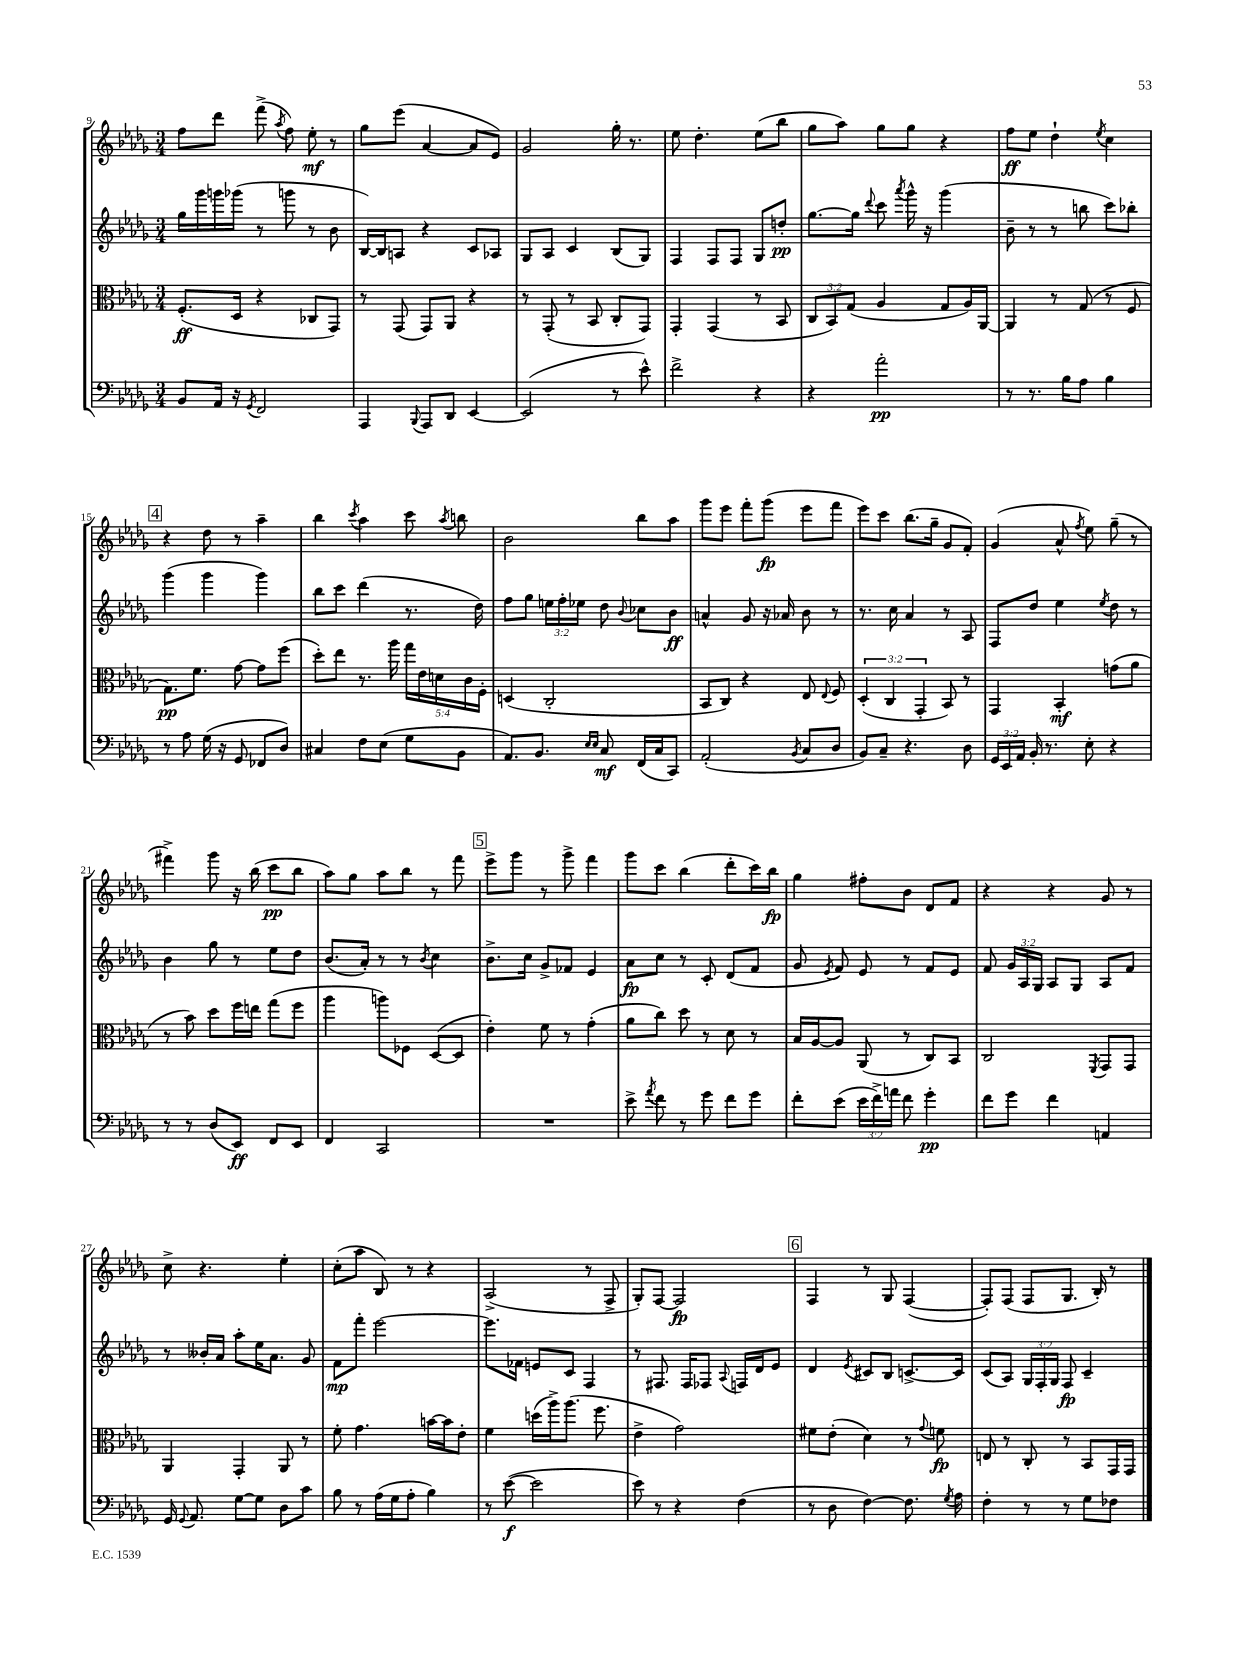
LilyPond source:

<<
\new StaffGroup <<
\new Staff = "s0" {
    \clef treble \key des \major \numericTimeSignature \time 3/4
    \autoBeamOff f''8[ des'''8] f'''8->( \acciaccatura { aes''8 } f''8) ees''8-.\mf r8 |
    ges''8[ ees'''8]( aes'4~ aes'8[ ees'8]) |
    ges'2 ges''16-. r8. |
    ees''8 des''4.-. ees''8[( bes''8] |
    ges''8[ aes''8]) ges''8[ ges''8] r4 |
    f''8[\ff ees''8] des''4-! \acciaccatura { ees''8 } c''4 |
    \mark \markup { \box "4" } r4 des''8 r8 aes''4-- |
    bes''4 \acciaccatura { c'''8 } aes''4 c'''8 \acciaccatura { aes''8 } b''8 |
    bes'2 bes''8[ aes''8] |
    ges'''8[ ees'''8] f'''8[-. ges'''8]\fp( ees'''8[ f'''8] |
    ees'''8[) c'''8] bes''8.[( ges''16]-- ges'8[ f'8]-.) |
    ges'4( aes'8-^ \acciaccatura { f''8 } ees''8) ges''8--( r8 |
    fis'''4->) ges'''8 r16 bes''16( c'''8[\pp bes''8] |
    aes''8[) ges''8] aes''8[ bes''8] r8 f'''8 |
    \mark \markup { \box "5" } ees'''8[-> ges'''8] r8 ges'''8-> f'''4 |
    ges'''8[ c'''8] bes''4( des'''8[-. c'''16) bes''16]\fp |
    ges''4 fis''8[-. bes'8] des'8[ f'8] |
    r4 r4 ges'8 r8 |
    c''8-> r4. ees''4-. |
    c''8[-.( aes''8] bes8) r8 r4 |
    aes2->( r8 f8-> |
    ges8[-.) f8]~ f2\fp |
    \mark \markup { \box "6" } f4 r8 ges8 f4~( |
    f8[-.) f8]( f8[ ges8.] bes16-.) r8 \bar "|." |
}
\new Staff = "s1" {
    \clef treble \key des \major \numericTimeSignature \time 3/4 \override Staff.TupletNumber.text = #tuplet-number::calc-fraction-text
    \autoBeamOff ges''16[ ges'''16 g'''16 ges'''16]( r8 g'''8 r8 bes'8 |
    bes16[~) bes16 a8] r4 c'8[ aes8] |
    ges8[ aes8] c'4 bes8[( ges8]) |
    f4 f8[ f8] ges8[ d''8]-.\pp |
    ges''8.[~ ges''16] \appoggiatura { des'''8 } c'''8 \acciaccatura { aes'''8 } ges'''16-^ r16 ges'''4( |
    bes'8-- r8 r8 b''8 c'''8[) bes''8]-. |
    \mark \markup { \box "4" } ges'''4( ges'''4 ges'''4) |
    bes''8[ c'''8] des'''4( r8. des''16) |
    f''8[ ges''8] \tuplet 3/2 { e''16[ f''16-. ees''16] } des''8 \appoggiatura { bes'8 } ces''8[ bes'8]\ff |
    a'4-^ ges'8 r16 aes'16 bes'8 r8 |
    r8. c''16 aes'4 r8 aes8 |
    f8[ des''8] ees''4 \acciaccatura { ees''8 } des''8 r8 |
    bes'4 ges''8 r8 ees''8[ des''8] |
    bes'8.[( aes'16]-.) r8 r8 \acciaccatura { bes'8 } c''4 |
    \mark \markup { \box "5" } bes'8.[-> c''16] ges'8[-> fes'8] ees'4 |
    aes'8[\fp c''8] r8 c'8-. des'8[( f'8] |
    ges'8 \acciaccatura { ees'8 } f'8) ees'8 r8 f'8[ ees'8] |
    f'8 \tuplet 3/2 { ges'16[ aes16 ges16] } aes8[ ges8] aes8[ f'8] |
    r8 beses'16[-. aes'16] aes''8[-. ees''16 aes'8.] ges'8 |
    f'8[\mp f'''8]-. ees'''2~ |
    ees'''8.[ fes'16] e'8[ c'8] f4 |
    r8 fis8. fis16[ fes8] \appoggiatura { aes8 } f16[ des'16 ees'8] |
    \mark \markup { \box "6" } des'4 \acciaccatura { ees'8 } cis'8[ bes8] c'8.[~-> c'16] |
    c'8[( aes8]) \tuplet 3/2 { ges16[ f16-. ges16] } f8\fp c'4-- \bar "|." |
}
\new Staff = "s2" {
    \clef alto \key des \major \numericTimeSignature \time 3/4 \override Staff.TupletNumber.text = #tuplet-number::calc-fraction-text
    \autoBeamOff f8.[-.\ff( des16] r4 ces8[ ges,8]) |
    r8 ges,8( ges,8[) aes,8] r4 |
    r8 ges,8-.( r8 bes,8 c8[-. ges,8]) |
    ges,4-. ges,4( r8 bes,8 |
    \tuplet 3/2 { c8[ bes,8) ges8]( } aes4 ges8[ aes16) aes,16]~ |
    aes,4 r8 ges8( r8 f8 |
    \mark \markup { \box "4" } ges8.[\pp) f'8.] ges'8~ ges'8[ f''8]( |
    des''8[-.) ees''8] r8. aes''16 \tuplet 5/4 { ges''16[ ees'16 d'16 c'16 f16]-. } |
    d4( c2-. |
    bes,8[ c8]) r4 ees8 \appoggiatura { ees8 } f8 |
    \tuplet 3/2 { des4-.( c4 ges,4-. } bes,8) r8 |
    ges,4 bes,4-.\mf g'8[( aes'8] |
    r8 bes'8) des''8[ f''16 e''16] ges''8[( f''8] |
    aes''4 a''8[) fes8] des8[~( des8] |
    \mark \markup { \box "5" } ees'4-.) f'8 r8 ges'4-.( |
    aes'8[ c''8]) des''8 r8 des'8 r8 |
    bes16[ aes16~ aes8] aes,8( r8 c8[) bes,8] |
    c2 \acciaccatura { f,8 } ges,8[ ges,8] |
    aes,4 ges,4-. aes,8 r8 |
    f'8-. ges'4. b'16[~ b'16 ees'8]-. |
    f'4 d''16[( aes''16->) aes''8.]( f''8. |
    ees'4-> ges'2) |
    \mark \markup { \box "6" } fis'8[ ees'8]-.( des'4) r8 \appoggiatura { ges'8 } f'8\fp |
    e8 r8 c8-. r8 bes,8[ ges,16 ges,16] \bar "|." |
}
\new Staff = "s3" {
    \clef bass \key des \major \numericTimeSignature \time 3/4 \override Staff.TupletNumber.text = #tuplet-number::calc-fraction-text
    \autoBeamOff bes,8[ aes,16] r16 \acciaccatura { ges,8 } f,2 |
    aes,,4 \appoggiatura { bes,,8 } aes,,8[ des,8] ees,4~ |
    ees,2( r8 ees'8-^) |
    f'2-> r4 |
    r4 aes'2-.\pp |
    r8 r8. bes16[ aes8] bes4 |
    \mark \markup { \box "4" } r8 aes8 ges16( r16 ges,8 fes,8[ des8]) |
    cis4 f8[ ees8]( ges8[ bes,8] |
    aes,8.[) bes,8.] \grace { ees16[ ees16] } c8\mf f,16[( c16 c,8]) |
    aes,2-.( \acciaccatura { bes,8 } c8[ des8] |
    bes,8[) c8]-- r4. des8 |
    \tuplet 3/2 { ges,16[ ees,16 aes,16] } bes,16-. r8. ees8-. r4 |
    r8 r8 des8[( ees,8]\ff) f,8[ ees,8] |
    f,4 c,2 |
    \mark \markup { \box "5" } R2. |
    ees'8-> \acciaccatura { aes'8 } f'8 r8 ges'8 f'8[ ges'8] |
    f'8[-. ees'8]( \tuplet 3/2 { ees'16[ f'16->) a'16] } f'8 ges'4-.\pp |
    f'8[ ges'8] f'4 a,4 |
    ges,16 \appoggiatura { ges,8 } aes,8. ges8[~ ges8] des8[ c'8] |
    bes8 r8 aes16[( ges16 aes8]-. bes4) |
    r8 ees'8~\f( ees'2 |
    ees'8) r8 r4 f4( |
    \mark \markup { \box "6" } r8 des8 f4~) f8. \acciaccatura { ges8 } aes16 |
    f4-. r8 r8 ges8[ fes8] \bar "|." |
}
>>
>>
\layout { \context { \Score currentBarNumber = #9 } }
